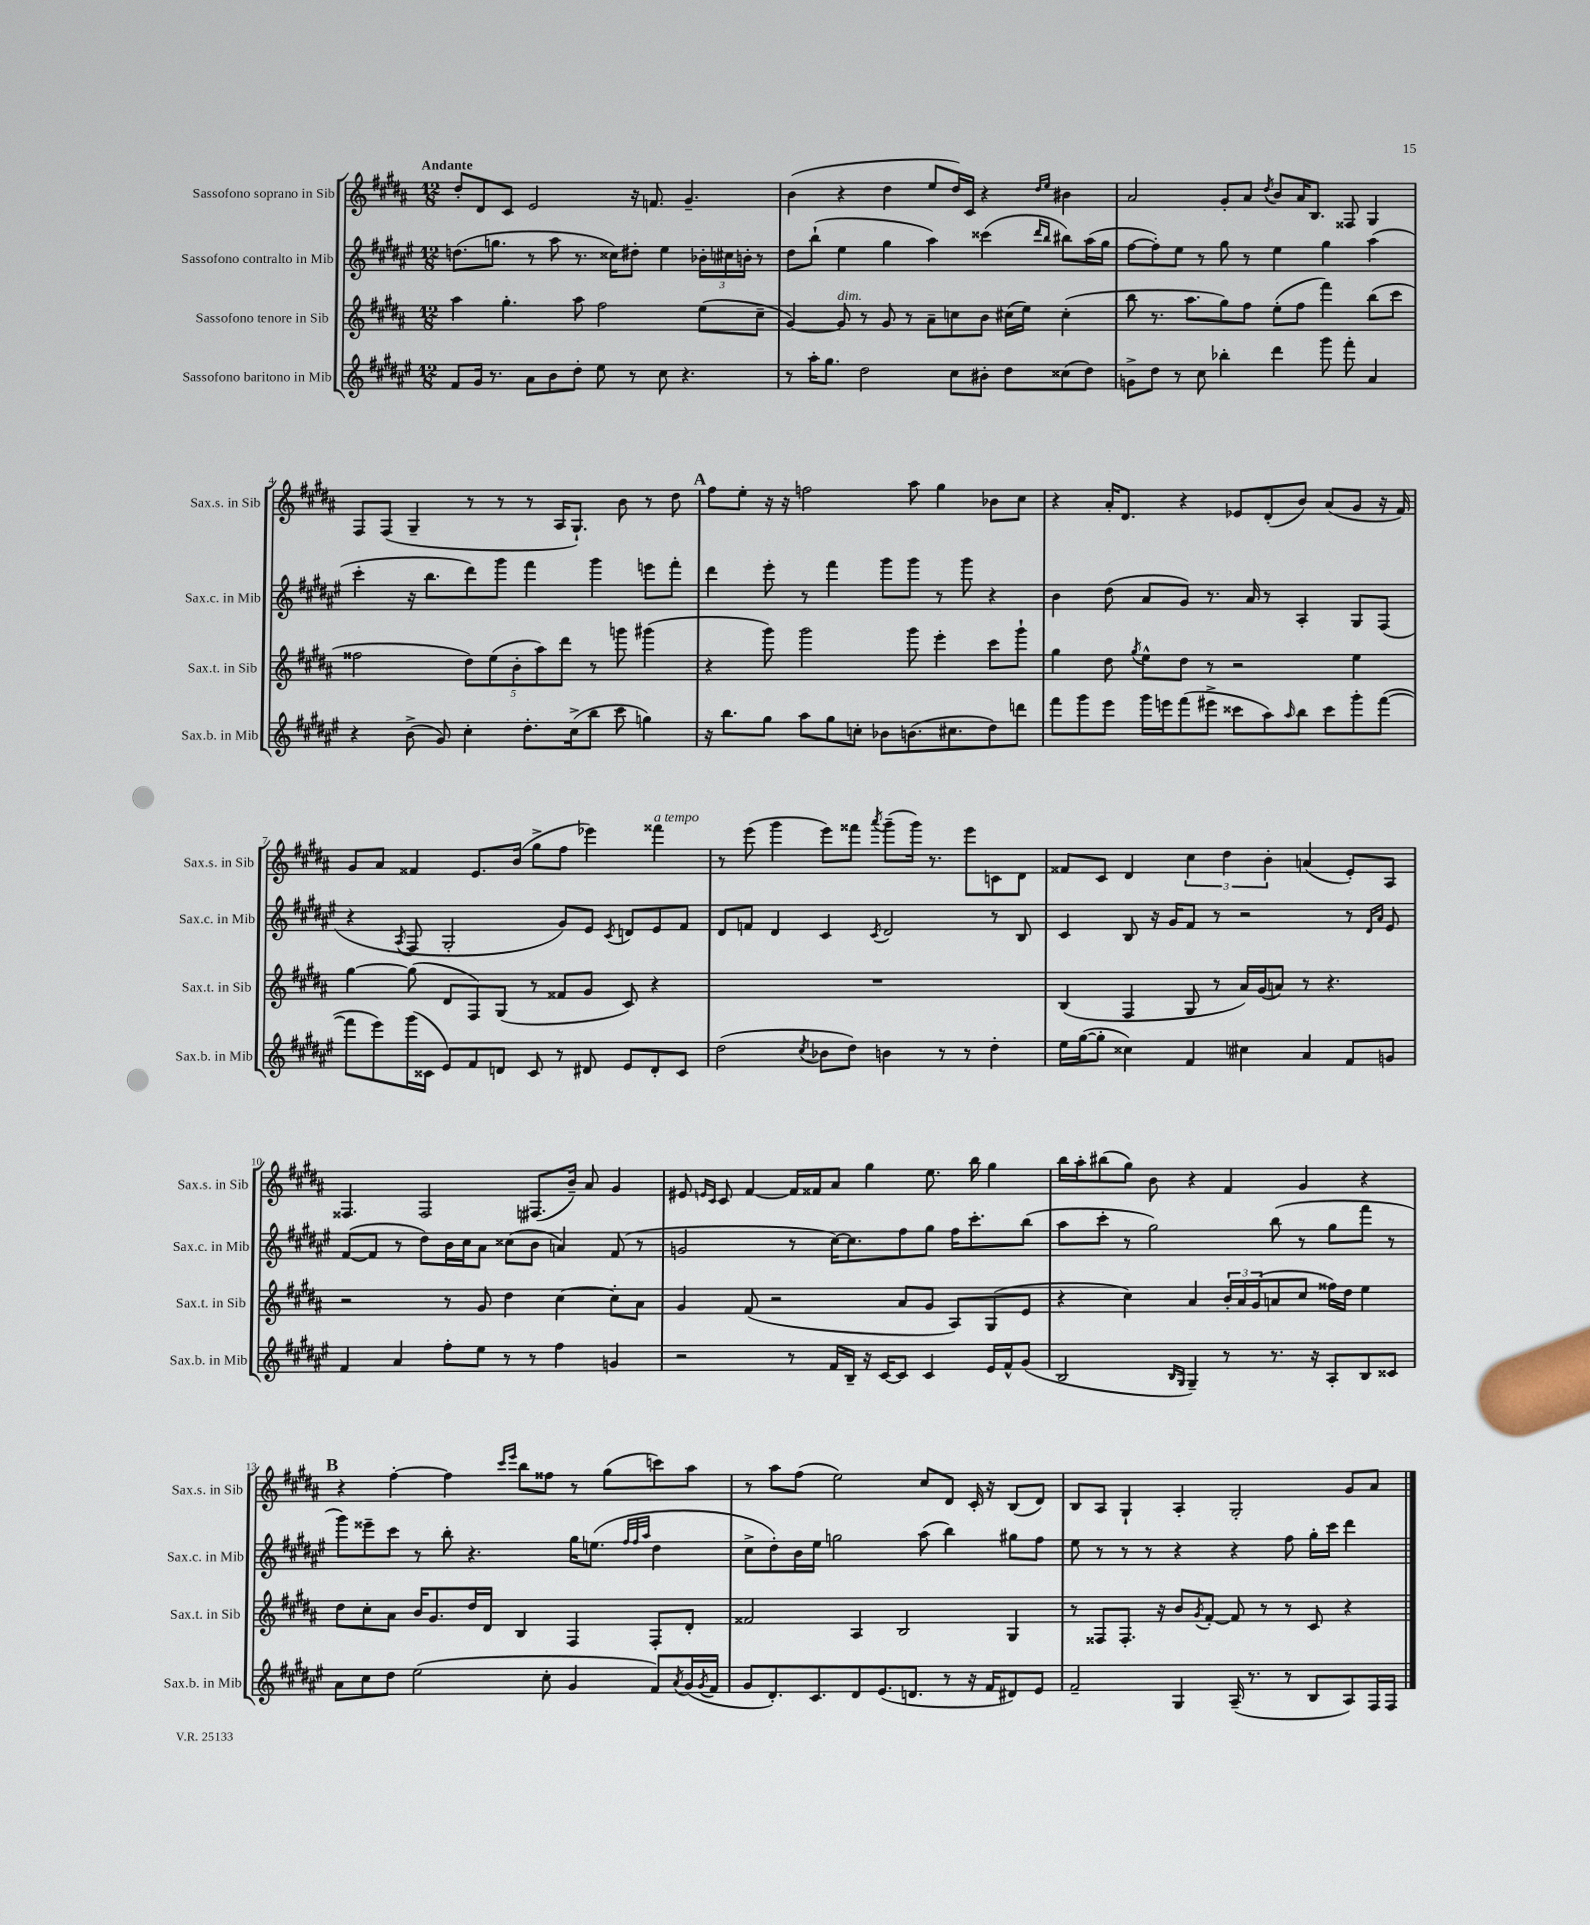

**kern	**kern	**kern	**kern
*staff4	*staff3	*staff2	*staff1
*clefG2	*clefG2	*clefG2	*clefG2
*k[f#c#g#d#a#e#]	*k[f#c#g#d#a#]	*k[f#c#g#d#a#e#]	*k[f#c#g#d#a#]
*M12/8	*M12/8	*M12/8	*M12/8
8f#	4aa#	(8.dd	8dd#'
16g#	.	.	8d#
8.r	.	8.gg	.
.	4.gg#'	.	8c#
8a#	.	8r	2e
8b	.	8aa#	.
8dd#'	8aa#	8.r	.
8ee#	2ff#	.	.
.	.	16cc##)	.
8r	.	8dd#'	16r
.	.	.	8.f
8cc#	.	4ee#	.
4.r	.	.	4.g#~
.	(8ee	24b-'	.
.	.	24cc#	.
.	.	24b'	.
.	8cc#~	8r	.
=	=	=	=
8r	[4g#)	8dd#	(4b
16aa#'	.	(8bb`	.
8.gg#	.	.	.
.	8g#]	4ee#	4r
2dd#	8r	.	.
.	8g#	4gg#	4dd#
.	8r	.	.
.	8a#~	4aa#)	8ee
8cc#	8cc	.	16dd#)
.	.	.	16c#
8b#'	8b	(4ccc##	4r
8dd#	(16cc#	.	.
.	16ee)	.	.
.	.	16qqddd#	16qqdd#
.	.	16qqbb	16qqee
(8cc##	(4cc#'	8bb#)	4b#
8dd#)	.	(16aa#	.
.	.	16gg#	.
=	=	=	=
8g^	8bb	[8ff#	2a#
8dd#	8.r	8ff#'])	.
8r	.	8ee#	.
.	8.aa#	.	.
8cc#	.	8r	.
4bb-'	8gg#)	8gg#	8g#'
.	8ff#	8r	8a#
.	.	.	8qdd#
4ddd#	(8ee'	4ee#	8b
.	8ff#	.	16a#
.	.	.	8.B
8ggg#	4fff#)	4gg#	.
8fff#'	.	.	8F##
4a#	(8bb	(4aa#	4G#
.	8ccc#	.	.
=	=	=	=
4r	2ff##	4ccc#'	8F#
.	.	.	(8F#
(8b^	.	16r	4G#~
.	.	8.bb	.
8g#)	.	.	.
4cc#'	10dd#)	8ddd#)	8r
.	(10ee	.	.
.	.	8ggg#	8r
.	10b'	.	.
8.dd#'	.	4fff#	8r
.	10aa#)	.	.
.	.	.	16A#
.	10ddd#	.	.
(16cc#^	.	.	8.G#`)
8bb	8r	4ggg#	.
8ccc#	8ggg	.	8b
4gg)	(4ggg#	8eee	8r
.	.	8fff#'	8dd#
=	=	=	=
16r	4r	4ddd#	8ff#
8.bb	.	.	.
.	.	.	8ee'
8gg#	8ggg#)	8eee#'	16r
.	.	.	16r
8aa#	2ggg#	8r	2ff
8gg#	.	4fff#	.
8cc'	.	.	.
8b-	.	8ggg#	.
(8.b	8ggg#	8ggg#	8aa#
.	4eee'	8r	4gg#
8.cc#	.	.	.
.	.	8ggg#	.
8dd#)	8ccc#	4r	8b-
8ddd	8ggg#`	.	8cc#
=	=	=	=
8fff#	4gg#	4b	4r
8ggg#	.	.	.
8eee#	8dd#	(8dd#	16a#'
.	.	.	8.d#
.	8qgg#	.	.
16ggg#	8ee^^	8a#	.
16eee	.	.	.
(8fff#	8dd#	8g#)	4r
8eee#^	8r	8.r	.
8ccc##	2r	.	8e-
.	.	16a#	.
8aa#)	.	8r	(8d#'
16qqaa#	.	.	.
8bb	.	4A#'	8b)
8ccc##	.	.	(8a#
8ggg#'	4ee	8G#	8g#
([8fff#	.	(8F#	16r
.	.	.	16f#)
=	=	=	=
8fff#]	[4gg#	4r	8g#
8eee#)	.	.	8a#
.	.	8qA#	.
(16ggg#	(8gg#]	8F#	4f##
16c##	.	.	.
8e#)	8d#	2G#'	.
8f#	8F#)	.	8.e
8d	(8G#	.	.
.	.	.	(16b
8c##	8r	.	8gg#^
8r	8f##	8g#)	8ff#
8d#	8g#	8e#	4eee-)
.	.	8qc#	.
8e#	8c#)	8d	.
8d#'	4r	8e#	4fff##
8c##	.	8f#	.
=	=	=	=
(2dd#	1.r	8d#	8r
.	.	8f	(8eee
.	.	4d#	4ggg#
8qcc#	.	.	.
8b-	.	4c#	8eee)
8dd#)	.	.	8fff##
.	.	8qc#	8qaaa#
4b	.	2d#	(8ggg#~
.	.	.	16ggg#)
.	.	.	8.r
8r	.	.	.
8r	.	.	8eee
4dd#'	.	8r	8c
.	.	8B	8d#
=	=	=	=
16ee#	(4B	4c#	8f##
([16gg#	.	.	.
8gg#']	.	.	8c#
4cc##)	4F#	8B	4d#
.	.	16r	.
.	.	16g#	.
4f#	8G#	8f#	6cc#
.	8r	8r	.
.	.	.	6dd#
4cc#	16a#)	2r	.
.	(16g#	.	.
.	.	.	6b'
.	8a)	.	.
4a#	8r	.	(4a
.	4.r	.	.
8f#	.	8r	8e')
.	.	16qqd#	.
.	.	16qqa#	.
8g	.	8e#	8A#
=	=	=	=
4f#	2r	([8f#	4.F##
.	.	8f#]	.
4a#	.	8r	.
.	.	8dd#)	2F##
8ff#'	8r	16b	.
.	.	16cc#	.
8ee#	8g#	8a#	.
8r	4dd#	(8cc##	.
8r	.	8b	(8.F#
4ff#	[4cc#	4a)	.
.	.	.	16b~)
.	.	.	8a#
4g	8cc#']	(8f#	4g#
.	8a#	8r	.
=	=	=	=
2r	4g#	2g	8e#
.	.	.	16qqe
.	.	.	16qqc#
.	.	.	8c#
.	(8f#	.	[4f#
.	2r	.	.
8r	.	8r	16f#]
.	.	.	16f##
16f#	.	[16cc#)	8a#
16B~	.	8.cc#]	.
16r	.	.	4gg#
[16c#	.	.	.
8c#]	8a#	8ff#	.
4c#	8g#	8gg#	8.ee
.	8A#)	16ff#	.
.	.	8.ccc#'	16bb
16e#	(8G#	.	4gg#
16f#^^	.	.	.
(8g#	8e	(8bb	.
=	=	=	=
2B	4r	8aa#	16bb
.	.	.	16aa#'
.	.	8ccc#'	(8bb#
.	4cc#)	8r	8gg#)
.	.	2gg#)	8b
16qqB	.	.	.
16qqG#	.	.	.
4G#~)	4a#	.	4r
8r	24b'	.	4f#
.	24a#	.	.
.	(24g#	.	.
8.r	8a	(8bb	.
.	8cc#	8r	4g#
16r	.	.	.
8A#'	16ff##)	8gg#	.
.	16dd#	.	.
8B	4ee	8fff#	4r
8c##	.	8r	.
=	=	=	=
8a#	8dd#	8ggg#)	4r
8cc#	8cc#'	8eee##~	.
8dd#	8a#	8ccc#	[4ff#'
(2ee#	16b	8r	.
.	8.g#	.	.
.	.	8bb'	4ff#]
.	16dd#	4.r	.
.	16d#	.	.
.	.	.	16qqccc#
.	.	.	16qqeee
.	4B	.	8bb
8cc#'	.	.	8ff##
4g#	4F#	16gg#	8r
.	.	(8.ee	.
.	.	.	(8gg#
.	.	32qqff#	.
.	.	32qqff#	.
.	.	32qqaa#	.
8f#)	8F#'	4dd#	8ccc)
8qa#	.	.	.
(16g#	8d#'	.	8aa#
8qg#	.	.	.
16f#	.	.	.
=	=	=	=
8g#	2f##	8cc#^	8r
8.d#')	.	8dd#')	8aa#
.	.	16b	(8ff#
8.c#	.	16ee#	.
.	.	2gg	2ee)
8d#	4A#	.	.
(8.e#	.	.	.
.	2B	.	.
8.d	.	.	.
.	.	(8aa#	8cc#
8r	.	4bb)	8d#
16r	.	.	16c#'
16f#	.	.	16r
8d#)	4G#	8gg#	(8B
8e#	.	8ff#	8d#)
=	=	=	=
2f#~	8r	8ee#	8B
.	8F##	8r	8A#
.	8.F##'	8r	4G#`
.	.	8r	.
.	16r	.	.
4G#	8b	4r	4A#'
.	8qg#	.	.
.	[8f#'	.	.
(16A#~	8f#]	4r	2G#'
8.r	.	.	.
.	8r	.	.
8r	8r	8ff#	.
8B	8c#	16gg#'	.
.	.	16ccc#	.
8A#)	4r	4ddd#	8g#
16F#	.	.	8a#
16F#	.	.	.
==	==	==	==
*-	*-	*-	*-
